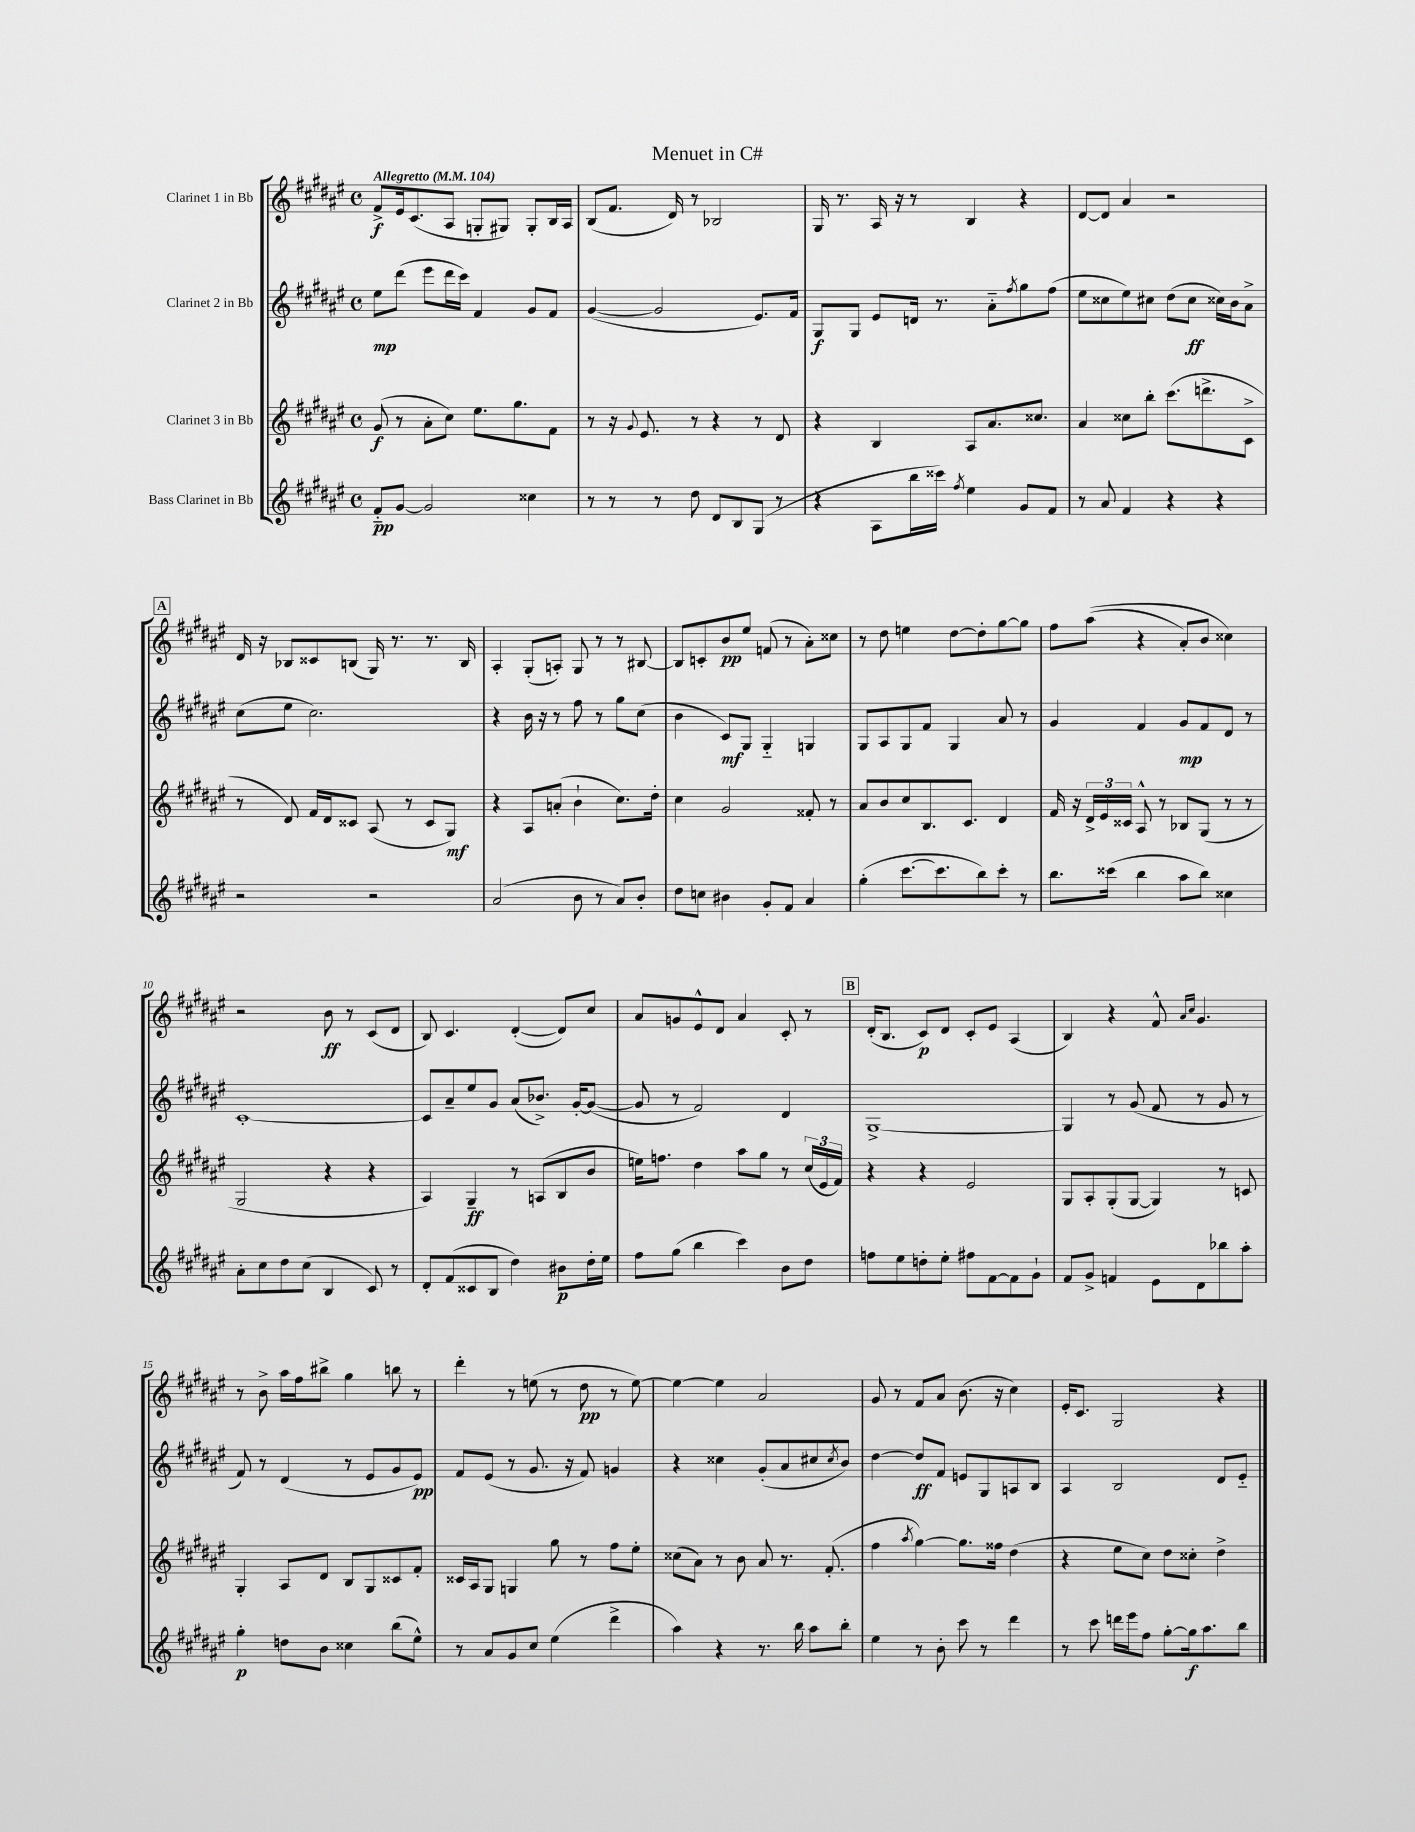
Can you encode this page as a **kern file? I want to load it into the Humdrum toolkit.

**kern	**dynam	**kern	**dynam	**kern	**dynam	**kern	**dynam
*part4	*part4	*part3	*part3	*part2	*part2	*part1	*part1
*staff4	*staff4	*staff3	*staff3	*staff2	*staff2	*staff1	*staff1
*I"Bass Clarinet in Bb	*	*I"Clarinet 3 in Bb	*	*I"Clarinet 2 in Bb	*	*I"Clarinet 1 in Bb	*
*clefG2	*	*clefG2	*	*clefG2	*	*clefG2	*
*k[f#c#g#d#a#e#]	*	*k[f#c#g#d#a#e#]	*	*k[f#c#g#d#a#e#]	*	*k[f#c#g#d#a#e#]	*
*M4/4	*	*M4/4	*	*M4/4	*	*M4/4	*
*met(c)	*	*met(c)	*	*met(c)	*	*met(c)	*
*MM104	*	*MM104	*	*MM104	*	*MM104	*
=1	=1	=1	=1	=1	=1	=1	=1
!	!	!	!	!	!	!LO:TX:a:B:t=Allegretto	!
8f#/L	pp	(8g#/	f	8ee#\L	mp	8f#^/L	f
[8g#/J	.	8r	.	(8ddd#\J	.	16e#/k	.
.	.	.	.	.	.	(8.c#/	.
2g#/]	.	8a#'\L	.	8eee#\L	.	.	.
.	.	8cc#\J)	.	16ddd#\L	.	8A#/J	.
.	.	.	.	16ccc#\JJ)	.	.	.
.	.	8.ee#\L	.	4f#/	.	8Gn'/L	.
.	.	.	.	.	.	8G#X/J)	.
.	.	8.gg#\	.	.	.	.	.
4cc##X\	.	.	.	8g#/L	.	8G#'/L	.
.	.	8f#\J	.	8f#/J	.	16B/L	.
.	.	.	.	.	.	16A#/JJ	.
=2	=2	=2	=2	=2	=2	=2	=2
8r	.	8r	.	([4g#/	.	(8B/L	.
8r	.	16r	.	.	.	8.f#/J	.
.	.	8qqg#/	.	.	.	.	.
.	.	8.e#/	.	.	.	.	.
8r	.	.	.	2g#/]	.	.	.
.	.	.	.	.	.	16d#/)	.
8dd#\	.	8r	.	.	.	8r	.
8d#/L	.	4r	.	.	.	2B-X/	.
8B/	.	.	.	.	.	.	.
(8G#/J	.	8r	.	8.e#/L)	.	.	.
8r	.	8d#/	.	.	.	.	.
.	.	.	.	16f#/Jk	.	.	.
=3	=3	=3	=3	=3	=3	=3	=3
4r	.	4r	.	8G#/L	f	16G#/	.
.	.	.	.	.	.	8.r	.
.	.	.	.	8G#/J	.	.	.
8A#\L	.	4B/	.	8e#/L	.	16A#/	.
.	.	.	.	.	.	16r	.
16bb\L	.	.	.	16dn/Jk	.	8r	.
16ccc##X\JJ)	.	.	.	8.r	.	.	.
8qff#/	.	.	.	.	.	.	.
4ee#\	.	8A#/L	.	.	.	4B/	.
.	.	8.a#/	.	8a#\L	.	.	.
.	.	.	.	8qff#/	.	.	.
8g#/L	.	.	.	8gg#\	.	4r	.
.	.	8.cc##X/J	.	.	.	.	.
8f#/J	.	.	.	(8ff#\J	.	.	.
=4	=4	=4	=4	=4	=4	=4	=4
8r	.	4a#/	.	8ee#\L	.	[8d#/L	.
8a#/	.	.	.	8cc##X\	.	8d#/J]	.
4f#/	.	8cc##X\L	.	8ee#\)	.	4a#/	.
.	.	8bb'\J	.	8cc#X\J	.	.	.
4r	.	(8.ccc#\L	.	(8dd#\L	.	2r	.
.	.	.	.	8cc#\J	ff	.	.
.	.	8.dddn^\	.	.	.	.	.
4r	.	.	.	16cc##X\LL)	.	.	.
.	.	.	.	16b\J	.	.	.
.	.	8c#^\J	.	8a#^\J	.	.	.
!!LO:LB:g=z
!!LO:REH:place=s1:t=A
=5	=5	=5	=5	=5	=5	=5	=5
2r	.	8r	.	(8cc#\L	.	16d#/	.
.	.	.	.	.	.	16r	.
.	.	8d#/)	.	8ee#\J	.	8B-X/L	.
.	.	16f#/LL	.	2.cc#\)	.	8c##X/	.
.	.	16d#/J	.	.	.	.	.
.	.	8c##X/J	.	.	.	(8Bn/J	.
2r	.	(8A#/	.	.	.	16G#/)	.
.	.	.	.	.	.	8.r	.
.	.	8r	.	.	.	.	.
.	.	8c##/L	.	.	.	8.r	.
.	.	8G#/J)	mf	.	.	.	.
.	.	.	.	.	.	16B/	.
=6	=6	=6	=6	=6	=6	=6	=6
(2a#/	.	4r	.	4r	.	4A#'/	.
.	.	8A#/L	.	16b\	.	(8G#'/L	.
.	.	.	.	16r	.	.	.
.	.	(8an'/J	.	8r	.	8An'/J)	.
8b\	.	4b`\	.	8ff#\	.	8G#/	.
8r	.	.	.	8r	.	8r	.
8a#/L)	.	8.cc#\L)	.	8gg#\L	.	8r	.
8b'/J	.	.	.	(8cc#\J	.	[8B#X/	.
.	.	16dd#'\Jk	.	.	.	.	.
=7	=7	=7	=7	=7	=7	=7	=7
8dd#\L	.	4cc#\	.	4b\	.	8B#/L]	.
8ccn\J	.	.	.	.	.	8cn'/	.
4b#X\	.	2g#/	.	8c#/L)	mf	8b/	pp
.	.	.	.	8G#/J	.	8ee#/J	.
8g#'/L	.	.	.	4G#/	.	(8fn/	.
8f#/J	.	.	.	.	.	8r	.
4a#/	.	8f##X'/	.	4Gn/	.	8a#'\L)	.
.	.	8r	.	.	.	8cc##X\J	.
=8	=8	=8	=8	=8	=8	=8	=8
(4gg#'\	.	8a#/L	.	8G#/L	.	8r	.
.	.	8b/	.	8A#/	.	8dd#\	.
[8.ccc#\L	.	8cc#/	.	8G#/	.	4een\	.
.	.	8.B/	.	8f#/J	.	.	.
8.ccc#\]	.	.	.	.	.	.	.
.	.	.	.	4G#/	.	[8dd#\L	.
.	.	8.c#/J	.	.	.	.	.
8bb\)	.	.	.	.	.	8dd#'\]	.
8ccc#'\J	.	4d#/	.	8a#/	.	[8gg#\	.
8r	.	.	.	8r	.	8gg#\J]	.
=9	=9	=9	=9	=9	=9	=9	=9
8.bb\L	.	16f#/	.	4g#/	.	8ff#\L	.
.	.	16r	.	.	.	.	.
.	.	24d#^/LL	.	.	.	((8aa#\J	.
.	.	24e#/	.	.	.	.	.
(16ccc##X\Jk	.	.	.	.	.	.	.
.	.	24c##X/JJ	.	.	.	.	.
4bb\	.	8A#^^/	.	4f#/	.	4r	.
.	.	8r	.	.	.	.	.
8aa#\L	.	8B-X/L	.	8g#/L	mp	8a#'/L)	.
8bb\J)	.	(8G#/J	.	8f#/	.	8b/J	.
4cc##X\	.	8r	.	8d#/J	.	4cc##X\)	.
.	.	8r	.	8r	.	.	.
!!LO:LB:g=z
=10	=10	=10	=10	=10	=10	=10	=10
8a#'\L	.	2G#/	.	[1c#'	.	2r	.
8cc#\	.	.	.	.	.	.	.
8dd#\	.	.	.	.	.	.	.
(8cc#\J	.	.	.	.	.	.	.
4B/	.	4r	.	.	.	8b\	ff
.	.	.	.	.	.	8r	.
8c#/)	.	4r	.	.	.	(8c#/L	.
8r	.	.	.	.	.	8d#/J	.
=11	=11	=11	=11	=11	=11	=11	=11
8d#'/L	.	4A#/)	.	8c#/L]	.	8B/)	.
(8f#/	.	.	.	8a#~/	.	4.c#/	.
8c##X/	.	4G#~/	ff	8ee#/	.	.	.
8B/J	.	.	.	8g#/J	.	.	.
4dd#\)	.	8r	.	(8a#/L	.	([4d#'/	.
.	.	(8An/L	.	8.b-X^/J)	.	.	.
8b#X\L	p	8B/	.	.	.	8d#/L])	.
.	.	.	.	[16g#'/KL	.	.	.
16dd#'\L	.	8b/J	.	(8g#/J_	.	8cc#/J	.
16ee#\JJ	.	.	.	.	.	.	.
=12	=12	=12	=12	=12	=12	=12	=12
8ff#\L	.	16een\KL)	.	8g#/]	.	8a#/L	.
.	.	8.ffn\J	.	.	.	.	.
(8gg#\J	.	.	.	8r	.	8gn/	.
4bb\	.	4dd#\	.	2f#/)	.	8e#^^/	.
.	.	.	.	.	.	8d#/J	.
4ccc#\)	.	8aa#\L	.	.	.	4a#/	.
.	.	8gg#\J	.	.	.	.	.
8b\L	.	8r	.	4d#/	.	8c#'/	.
8dd#\J	.	(24cc#/LL	.	.	.	8r	.
.	.	24e#/	.	.	.	.	.
.	.	24f#/JJ)	.	.	.	.	.
!!LO:REH:place=s1:t=B
=13	=13	=13	=13	=13	=13	=13	=13
8ffn\L	.	4r	.	[1G#^	.	(16d#'/KL	.
.	.	.	.	.	.	8.B/J	.
8ee#\	.	.	.	.	.	.	.
8ddn'\	.	4r	.	.	.	8c#/L)	p
8ee#'\J	.	.	.	.	.	8d#/J	.
8ff#X\L	.	2e#/	.	.	.	8c#'/L	.
[8f#\	.	.	.	.	.	8e#/J	.
8f#\]	.	.	.	.	.	(4A#/	.
8g#`\J	.	.	.	.	.	.	.
=14	=14	=14	=14	=14	=14	=14	=14
8f#/L	.	8G#/L	.	4G#/]	.	4B/)	.
8g#^/J	.	8A#'/	.	.	.	.	.
4fn/	.	(8G#'/	.	8r	.	4r	.
.	.	[8G#/J	.	(8g#/	.	.	.
8e#\L	.	4G#/])	.	8f#/	.	8f#^^/	.
.	.	.	.	.	.	16qqa#/LL	.
.	.	.	.	.	.	16qqcc#/JJ	.
8d#\	.	.	.	8r	.	4.g#/	.
8bb-X\	.	8r	.	8g#/	.	.	.
8aa#'\J	.	8cn/	.	8r	.	.	.
!!LO:LB:g=z
=15	=15	=15	=15	=15	=15	=15	=15
4gg#'\	p	4G#'/	.	8f#/)	.	8r	.
.	.	.	.	8r	.	8b^\	.
8ddn\L	.	8A#/L	.	(4d#/	.	16aa#\LL	.
.	.	.	.	.	.	16ff#\J	.
8b\J	.	8d#/J	.	.	.	8bb#X^\J	.
4cc##X\	.	8B/L	.	8r	.	4gg#\	.
.	.	8G#/	.	8e#/L	.	.	.
(8bb\L	.	8c##X/	.	8g#/	.	8bbn\	.
8ee#^^\J)	.	8f#'/J	.	8e#/J)	pp	8r	.
=16	=16	=16	=16	=16	=16	=16	=16
8r	.	16c##X/LL	.	8f#/L	.	4ddd#'\	.
.	.	16A#/J	.	.	.	.	.
8a#/L	.	8G#/J	.	(8e#/J	.	.	.
8g#/	.	4Gn/	.	8r	.	8r	.
8cc#/J	.	.	.	8.g#/	.	(8een\	.
(4ee#\	.	8gg#\	.	.	.	8r	.
.	.	.	.	16r	.	.	.
.	.	8r	.	8f#/)	.	8dd#\	pp
4ddd#^\	.	8ff#\L	.	4gn/	.	8r	.
.	.	8ee#'\J	.	.	.	[8ee\)	.
=17	=17	=17	=17	=17	=17	=17	=17
4aa#\)	.	(8cc##X\L	.	4r	.	4ee\_	.
.	.	8a#\J)	.	.	.	.	.
4r	.	8r	.	4cc##X\	.	4ee\]	.
.	.	8b\	.	.	.	.	.
8.r	.	8a#/	.	(8g#'/L	.	2a#/	.
.	.	8.r	.	8a#/	.	.	.
16bb\	.	.	.	.	.	.	.
8aa#\L	.	.	.	8cc#X/	.	.	.
.	.	(8.f#'/	.	.	.	.	.
.	.	.	.	8qcc#/	.	.	.
8bb'\J	.	.	.	8b/J)	.	.	.
=18	=18	=18	=18	=18	=18	=18	=18
4ee#\	.	4ff#\	.	[4dd#\	.	8g#/	.
.	.	.	.	.	.	8r	.
.	.	8qaa#/	.	.	.	.	.
8r	.	[4gg#\)	.	8dd#/L]	ff	8f#/L	.
8b'\	.	.	.	8f#/J	.	8a#/J	.
8ccc#\	.	8.gg#\L]	.	8en/L	.	(8.b\	.
8r	.	.	.	8G#/	.	.	.
.	.	16ff##X\Jk	.	.	.	16r	.
4ddd#\	.	(4dd#\	.	8An/	.	4cc#\)	.
.	.	.	.	8B/J	.	.	.
=19	=19	=19	=19	=19	=19	=19	=19
8r	.	4r	.	4A#/	.	16e#'/KL	.
.	.	.	.	.	.	8.c#/J	.
8ccc#\	.	.	.	.	.	.	.
16dddn\LL	.	8ee#\L	.	2B/	.	2G#/	.
16eee#\J	.	.	.	.	.	.	.
8ff#\J	.	8cc#\J)	.	.	.	.	.
[8gg#'\L	.	8dd#\L	.	.	.	.	.
16gg#\k]	f	8cc##X'\J	.	.	.	.	.
8.aa#\	.	.	.	.	.	.	.
.	.	4dd#^\	.	8d#/L	.	4r	.
8bb\J	.	.	.	8e#/J	.	.	.
==	==	==	==	==	==	==	==
*-	*-	*-	*-	*-	*-	*-	*-
